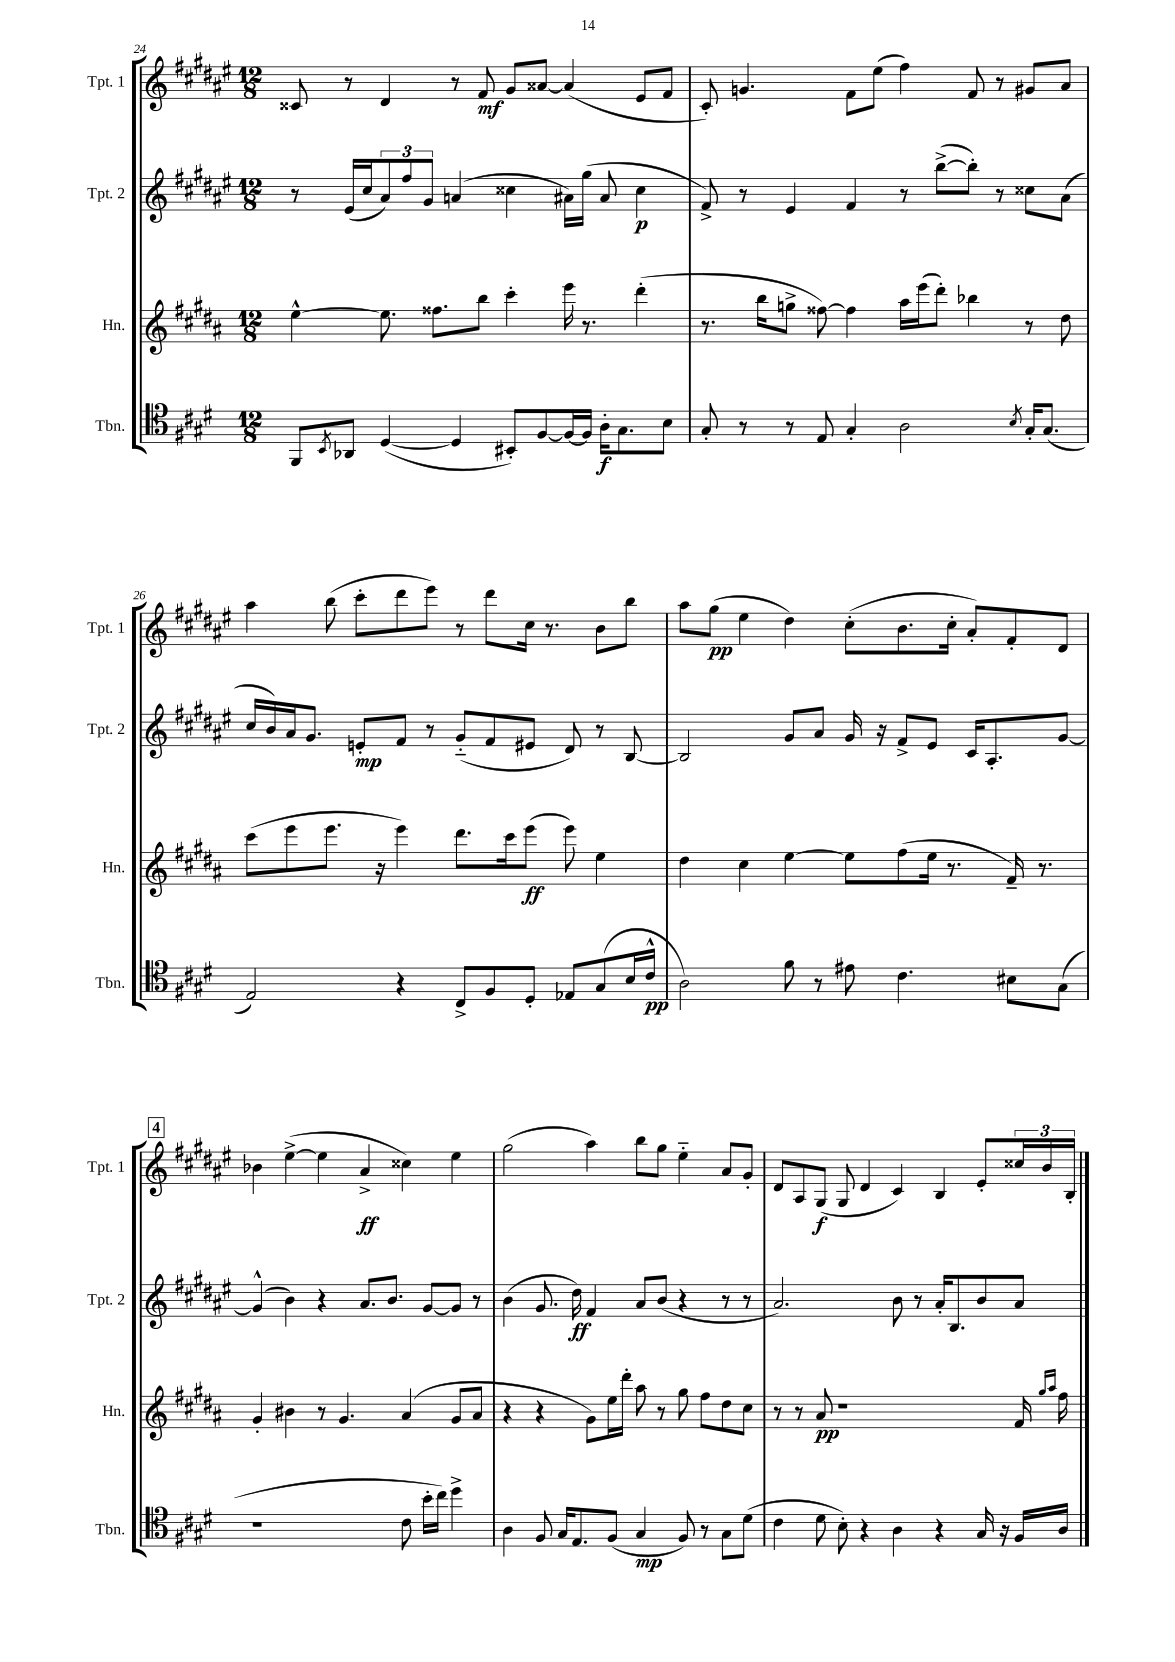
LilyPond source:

<<
\new StaffGroup <<
\new Staff = "s0" \with { instrumentName = "Tpt. 1" shortInstrumentName = "Tpt. 1" } {
    \clef treble \key fis \major \numericTimeSignature \time 12/8
    cisis'8 r8 dis'4 r8 fis'8\mf gis'8 aisis'8~ aisis'4( eis'8 fis'8 |
    cis'8-.) g'4. fis'8 eis''8( fis''4) fis'8 r8 gis'8 ais'8 |
    ais''4 b''8( cis'''8-. dis'''8 eis'''8) r8 dis'''8 cis''16 r8. b'8 b''8 |
    ais''8 gis''8\pp( eis''4 dis''4) cis''8-.( b'8. cis''16-. ais'8-.) fis'8-. dis'8 |
    \mark \markup { \box "4" } bes'4 eis''4~->( eis''4 ais'4->\ff cisis''4) eis''4 |
    gis''2( ais''4) b''8 gis''8 eis''4-_ ais'8 gis'8-. |
    dis'8 ais8 gis8\f( gis8 dis'4 cis'4) b4 eis'8-. \tuplet 3/2 { cisis''16 b'16 b16-. } \bar "|." |
}
\new Staff = "s1" \with { instrumentName = "Tpt. 2" shortInstrumentName = "Tpt. 2" } {
    \clef treble \key fis \major \numericTimeSignature \time 12/8
    r8 eis'16( cis''16 \tuplet 3/2 { ais'8) fis''8 gis'8 } a'4( cisis''4 ais'16) gis''16( ais'8 cisis''4\p |
    fis'8->) r8 eis'4 fis'4 r8 b''8~->( b''8-.) r8 cisis''8 ais'8( |
    cis''16 b'16) ais'16 gis'8. e'8-.\mp fis'8 r8 gis'8-_( fis'8 eis'8 dis'8) r8 b8~ |
    b2 gis'8 ais'8 gis'16 r16 fis'8-> eis'8 cis'16 ais8.-. gis'8~ |
    \mark \markup { \box "4" } gis'4-^( b'4) r4 ais'8. b'8. gis'8~ gis'8 r8 |
    b'4( gis'8. dis''16\ff) fis'4 ais'8 b'8( r4 r8 r8 |
    ais'2.) b'8 r8 ais'16-. b8. b'8 ais'8 \bar "|." |
}
\new Staff = "s2" \with { instrumentName = "Hn." shortInstrumentName = "Hn." } {
    \clef treble \key b \major \numericTimeSignature \time 12/8
    e''4~-^ e''8. fisis''8. b''8 cis'''4-. e'''16 r8. dis'''4-.( |
    r8. b''16 g''8-> fisis''8~) fisis''4 ais''16 e'''16( dis'''8-.) bes''4 r8 dis''8 |
    cis'''8( e'''8 e'''8. r16 e'''4) dis'''8. cis'''16 e'''8\ff( e'''8) e''4 |
    dis''4 cis''4 e''4~ e''8 fis''8( e''16 r8. fis'16--) r8. |
    \mark \markup { \box "4" } gis'4-. bis'4 r8 gis'4. ais'4( gis'8 ais'8 |
    r4 r4 gis'8) e''16 dis'''16-. ais''8 r8 gis''8 fis''8 dis''8 cis''8 |
    r8 r8 ais'8\pp r1 fis'16 \grace { gis''16 ais''16 } fis''16 \bar "|." |
}
\new Staff = "s3" \with { instrumentName = "Tbn." shortInstrumentName = "Tbn." } {
    \clef tenor \key e \major \numericTimeSignature \time 12/8
    fis,8 \acciaccatura { b,8 } aes,8 dis4~( dis4 bis,8-.) fis8~ fis16~ fis16 a16-.\f gis8. b8 |
    gis8-. r8 r8 e8 gis4-. a2 \acciaccatura { b8 } gis16-. gis8.( |
    e2) r4 cis8-> fis8 dis8-. ees8 gis8( b16 cis'16-^\pp |
    a2) fis'8 r8 eis'8 cis'4. bis8 gis8( |
    \mark \markup { \box "4" } r1 cis'8 b'16-. cis''16) dis''4-> |
    a4 fis8 gis16 e8. fis8( gis4\mp fis8) r8 gis8 dis'8( |
    cis'4 dis'8 b8-.) r4 a4 r4 gis16 r16 fis16 a16 \bar "|." |
}
>>
>>
\layout { \context { \Score currentBarNumber = #24 } }
